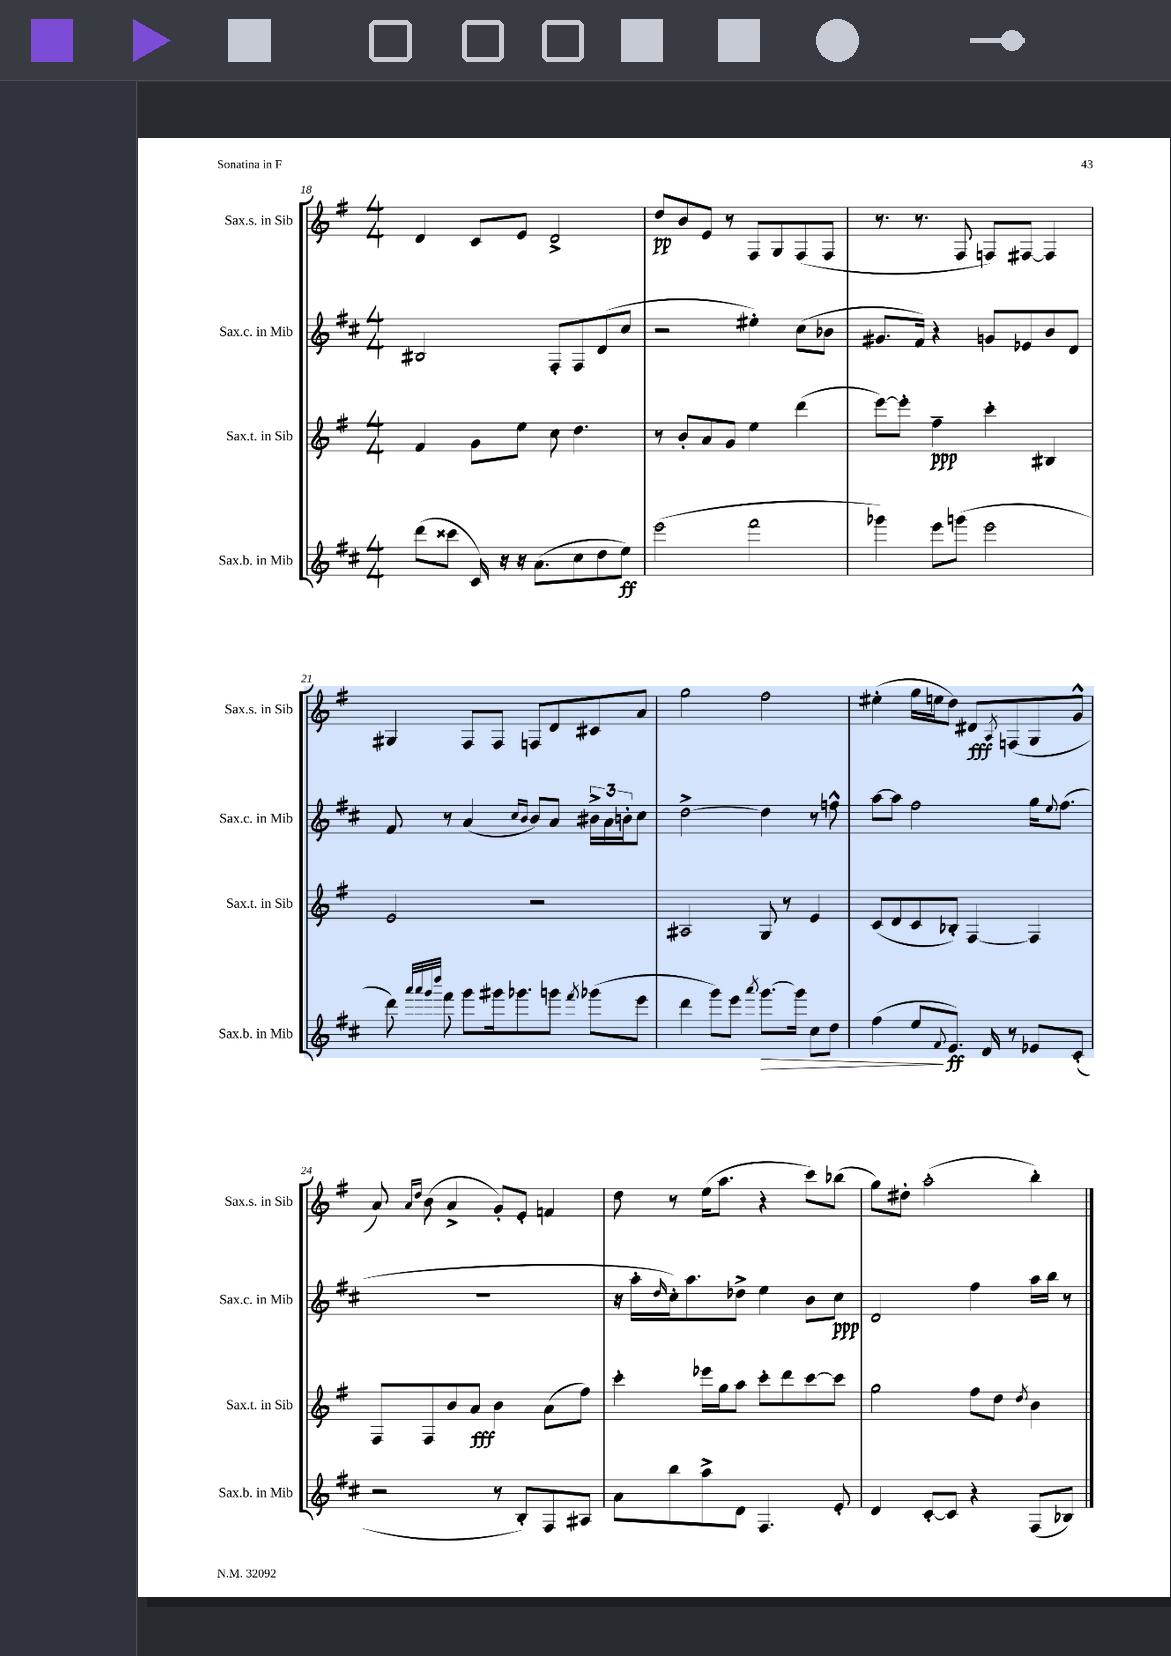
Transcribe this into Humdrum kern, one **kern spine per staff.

**kern	**dynam	**kern	**dynam	**kern	**dynam	**kern	**dynam
*part4	*part4	*part3	*part3	*part2	*part2	*part1	*part1
*staff4	*staff4	*staff3	*staff3	*staff2	*staff2	*staff1	*staff1
*I"Sax.b. in Mib	*	*I"Sax.t. in Sib	*	*I"Sax.c. in Mib	*	*I"Sax.s. in Sib	*
*I'Sax.b. in Mib	*	*I'Sax.t. in Sib	*	*I'Sax.c. in Mib	*	*I'Sax.s. in Sib	*
*clefG2	*	*clefG2	*	*clefG2	*	*clefG2	*
*k[f#c#]	*	*k[f#]	*	*k[f#c#]	*	*k[f#]	*
*M4/4	*	*M4/4	*	*M4/4	*	*M4/4	*
=18	=18	=18	=18	=18	=18	=18	=18
(8ddd\L	.	4f#/	.	2B#X/	.	4d/	.
8ccc##X\J	.	.	.	.	.	.	.
16c#/)	.	8g\L	.	.	.	8c/L	.
16r	.	.	.	.	.	.	.
16r	.	8ee\J	.	.	.	8e/J	.
(8.a\L	.	.	.	.	.	.	.
.	.	8cc\	.	8F#'/L	.	2d^/	.
8cc#\	.	4.dd\	.	8F#/	.	.	.
8dd\	.	.	.	(8d/	.	.	.
8ee\J)	ff	.	.	8cc#/J	.	.	.
=19	=19	=19	=19	=19	=19	=19	=19
(2eee\	.	8r	.	2r	.	8dd/L	pp
.	.	8b'/L	.	.	.	8b/	.
.	.	8a/	.	.	.	8e/J	.
.	.	8g/J	.	.	.	8r	.
2fff#\	.	4ee\	.	4ee#X'\)	.	8F#/L	.
.	.	.	.	.	.	8G/	.
.	.	(4ddd\	.	(8cc#\L	.	(8F#/	.
.	.	.	.	8b-X\J	.	8F#/J	.
=20	=20	=20	=20	=20	=20	=20	=20
4ggg-X\)	.	[8eee\L)	.	8.g#X/L	.	8.r	.
.	.	8eee'\J]	.	.	.	.	.
.	.	.	.	16f#/Jk)	.	8.r	.
8eee\L	.	4ff#~\	ppp	4r	.	.	.
(8gggn\J	.	.	.	.	.	8F#/	.
2eee\	.	4ccc'\	.	8gn/L	.	8Fn/L)	.
.	.	.	.	8e-X/	.	[8F#X/J	.
.	.	4B#X/	.	8b/	.	4F#/]	.
.	.	.	.	8d/J	.	.	.
!!LO:LB:g=z
=21	=21	=21	=21	=21	=21	=21	=21
8ddd\)	.	2e/	.	8f#/	.	4G#X/	.
32qqaaa/LLL	.	.	.	.	.	.	.
32qqaaa/	.	.	.	.	.	.	.
32qqggg/	.	.	.	.	.	.	.
32qqdddd/JJJ	.	.	.	.	.	.	.
8fff#\	.	.	.	8r	.	.	.
8ggg\L	.	.	.	(4a/	.	8F#/L	.
16ggg#X\k	.	.	.	.	.	8F#/J	.
8.ggg-X\	.	.	.	.	.	.	.
.	.	.	.	16qqcc#/LL	.	.	.
.	.	.	.	16qqb/JJ	.	.	.
.	.	2r	.	8b/L)	.	8Fn/L	.
8gggn\J	.	.	.	8a/J	.	8d/	.
8qfff#/	.	.	.	.	.	.	.
(8ggg-X\L	.	.	.	24b#X^\LL	.	8c#X/	.
.	.	.	.	24a\	.	.	.
.	.	.	.	24bn'\J	.	.	.
8eee\J	.	.	.	8cc#\J	.	8a/J	.
=22	=22	=22	=22	=22	=22	=22	=22
4ddd\	.	2A#X/	.	[2dd^\	.	2gg\	.
8ggg\L)	.	.	.	.	.	.	.
8eee\J	.	.	.	.	.	.	.
8qaaa/	.	.	.	.	.	.	.
!	!LO:HP:b	!	!	!	!	!	!
[8.ggg\L	>	8G/	.	4dd\]	.	2ff#\	.
.	.	8r	.	.	.	.	.
16ggg\Jk]	.	.	.	.	.	.	.
8cc#\L	.	4e/	.	8r	.	.	.
8dd\J	.	.	.	8ffn^^\	.	.	.
=23	=23	=23	=23	=23	=23	=23	=23
(4ff#\	.	(8c/L	.	[8aa\L	.	(4ee#X'\	.
.	.	8d/	.	8aa\J]	.	.	.
8ee/L	.	8c/	.	2ff#\	.	16gg\LL	.
.	.	.	.	.	.	16een\J	.
8qqf#/	.	.	.	.	.	.	.
8.e/J)	] ff	8B-X'/J)	.	.	.	8dd\J)	.
.	.	[4F#/	.	.	.	8d#X/L	fff
16d/	.	.	.	.	.	.	.
.	.	.	.	.	.	8qA/	.
8r	.	.	.	.	.	(8Fn/	.
8e-X/L	.	4F#/]	.	16gg\KL	.	8G/	.
.	.	.	.	8qqee/	.	.	.
.	.	.	.	(8.ff#\J	.	.	.
(8c#'/J	.	.	.	.	.	8g^^/J	.
!!LO:LB:g=z
=24	=24	=24	=24	=24	=24	=24	=24
2r	.	8F#/L	.	1r	.	8a/)	.
.	.	.	.	.	.	16qqa/LL	.
.	.	.	.	.	.	16qqdd/JJ	.
.	.	8F#/	.	.	.	(8b\	.
.	.	8b/	.	.	.	4a^/	.
.	.	8a/J	fff	.	.	.	.
8r	.	4b\	.	.	.	8g'/L)	.
8B'/L)	.	.	.	.	.	8e'/J	.
8F#/	.	(8a\L	.	.	.	4fn/	.
8A#X/J	.	8ff#\J)	.	.	.	.	.
=25	=25	=25	=25	=25	=25	=25	=25
8a\L	.	4ccc'\	.	16r	.	8dd\	.
.	.	.	.	16aa'\LL	.	.	.
.	.	.	.	16qqdd/	.	.	.
8bb\	.	.	.	16cc#'\J)	.	8r	.
.	.	.	.	8.aa\	.	.	.
8aa^\	.	16eee-X\LL	.	.	.	(16ee\KL	.
.	.	16gg\J	.	.	.	8.aa\J	.
8d\J	.	8aa\J	.	8dd-X^\J	.	.	.
4.F#/	.	8ccc'\L	.	4ee\	.	4r	.
.	.	8ddd\	.	.	.	.	.
.	.	[8ccc\	.	8b\L	.	8ccc\L)	.
8e'/	.	8ccc\J]	.	8cc#\J	ppp	(8bb-X\J	.
=26	=26	=26	=26	=26	=26	=26	=26
4d/	.	2gg\	.	2d/	.	8gg\L)	.
.	.	.	.	.	.	8dd#X'\J	.
[8c#'/L	.	.	.	.	.	(2aa'\	.
8c#/J]	.	.	.	.	.	.	.
4r	.	8ff#\L	.	4ff#\	.	.	.
.	.	8dd\J	.	.	.	.	.
.	.	8qdd/	.	.	.	.	.
(8F#/L	.	4b\	.	16aa\LL	.	4bb'\)	.
.	.	.	.	16bb\JJ	.	.	.
8B-X/J)	.	.	.	8r	.	.	.
==	==	==	==	==	==	==	==
*-	*-	*-	*-	*-	*-	*-	*-
